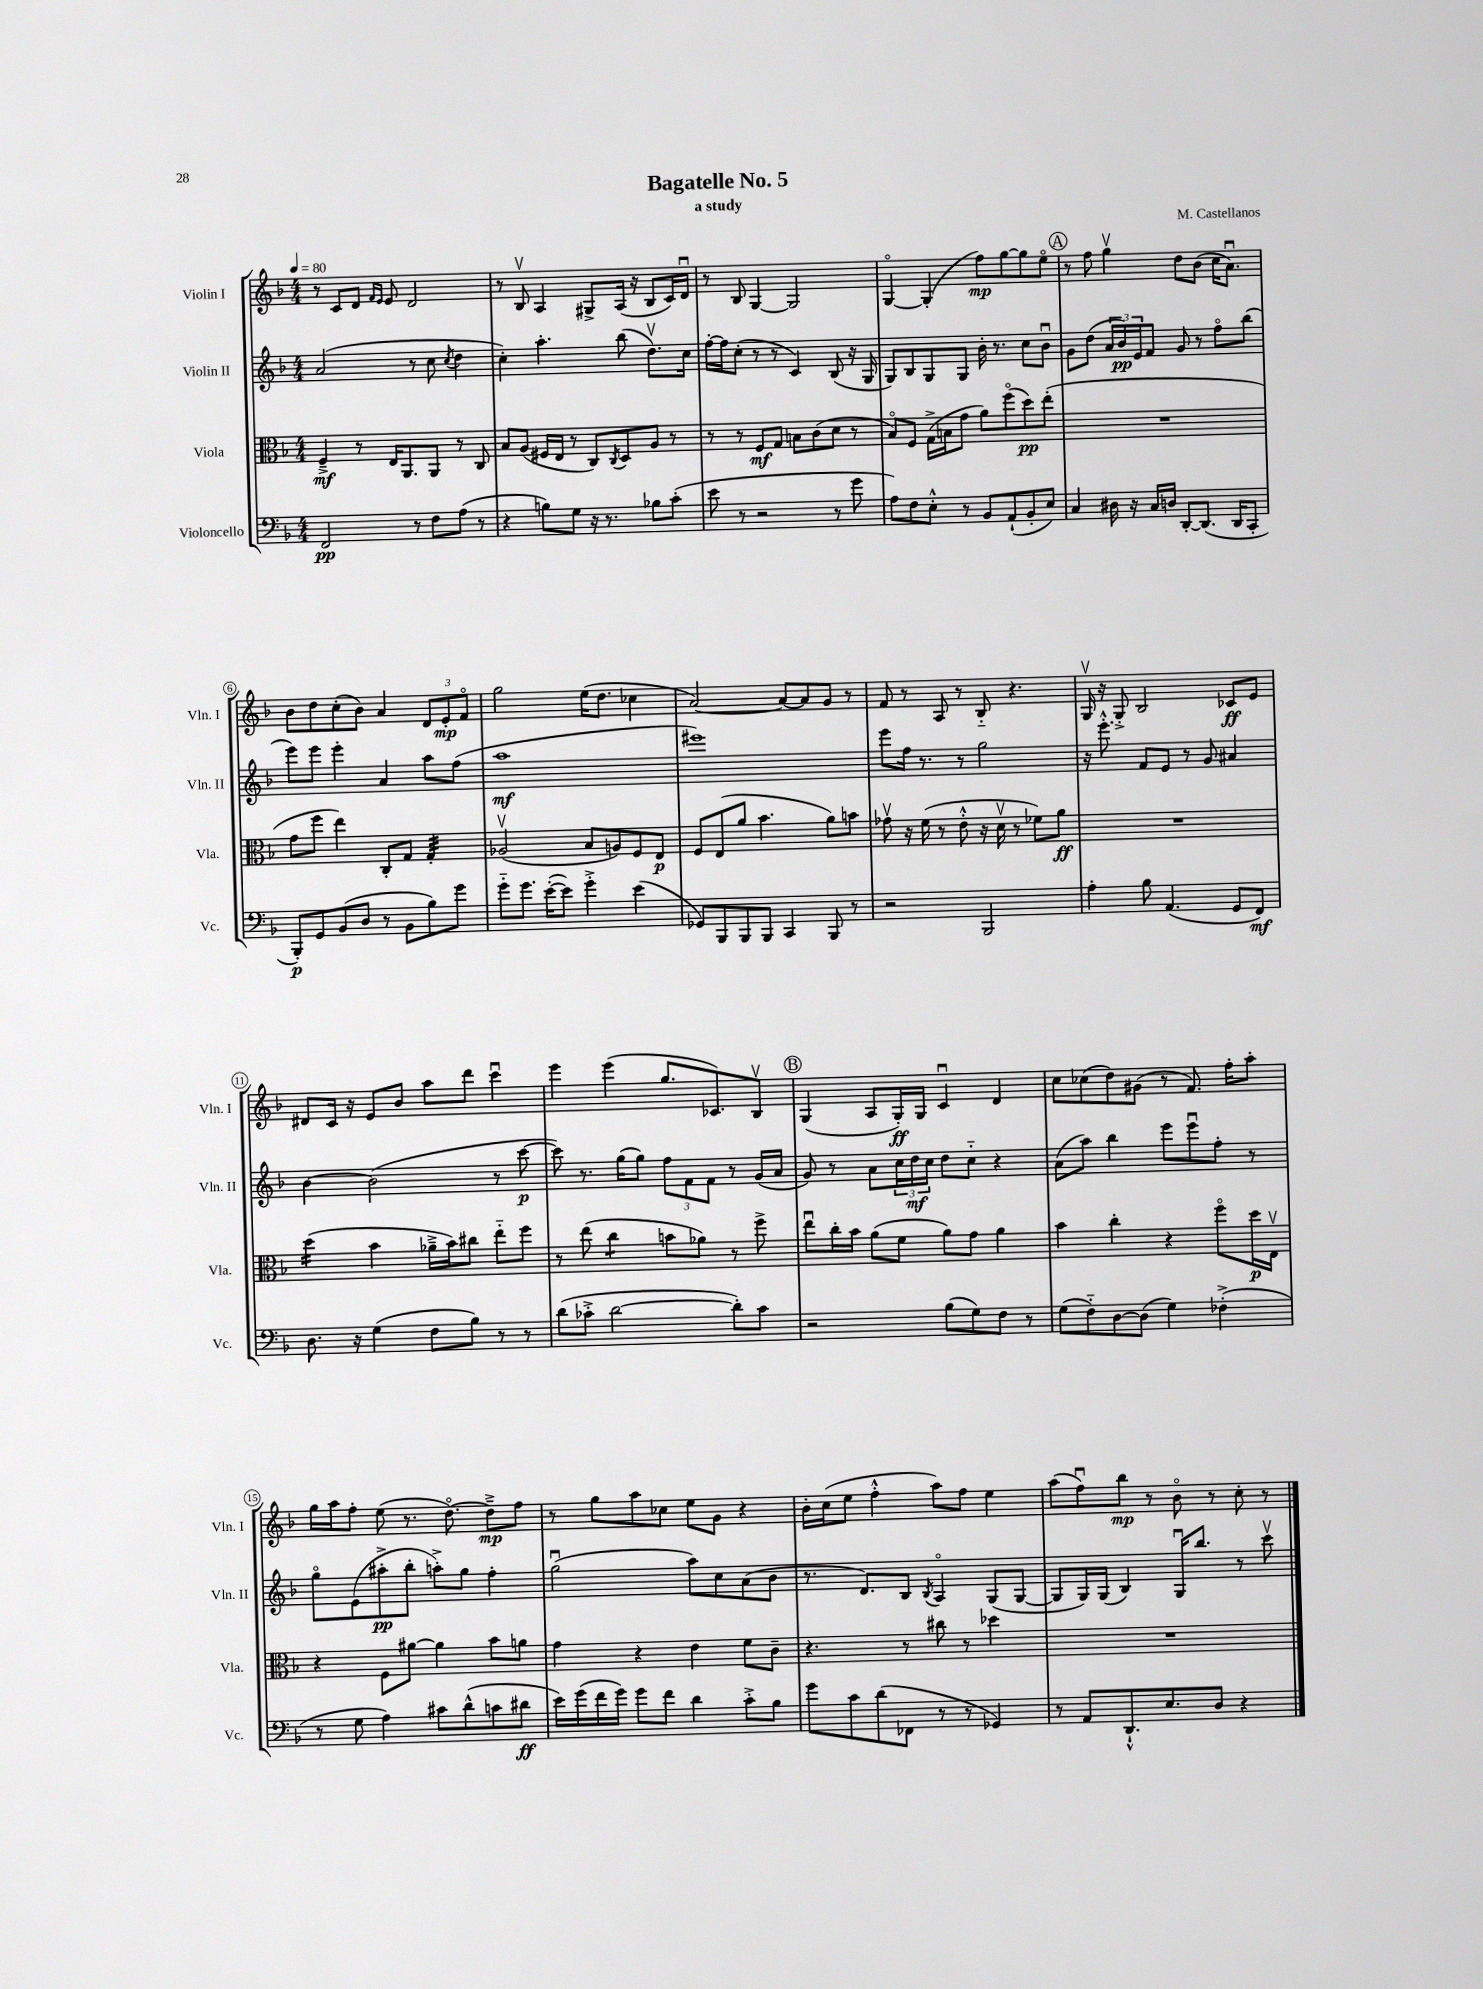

**kern	**kern	**kern	**kern
*staff4	*staff3	*staff2	*staff1
*clefF4	*clefC3	*clefG2	*clefG2
*k[b-]	*k[b-]	*k[b-]	*k[b-]
*M4/4	*M4/4	*M4/4	*M4/4
*MM80	*MM80	*MM80	*MM80
2FF	4F~^	(2a	8r
.	.	.	8c
.	8r	.	8d
.	.	.	16qqf
.	.	.	16qqe
.	16E	.	8e
.	8.AA	.	.
8r	.	8r	2d
8F	8AA	8cc	.
.	.	8qcc	.
(8A	8r	4dd	.
8r	8C	.	.
=	=	=	=
4r	8B-	4cc')	8r
.	(8A	.	8B-v
8B)	16F#	4.aa'	4A
.	16E	.	.
8G	8r	.	.
16r	8C)	.	8G#^
8.r	.	.	.
.	8qC	.	.
.	8D	(8bb-	(16A
.	.	.	16r
8B-	8A	8.ddv)	8B-
(8c'	8r	.	16c)
.	.	16cc	16du
=	=	=	=
8e	8r	[16ff'	8r
.	.	16ff]	.
8r	8r	(8cc'	8B-
2r	8F	8r	[4G
.	8G	8r	.
.	8B	4c)	2G]
.	(8c	.	.
8r	8d	(8B-	.
8g	8r	16r	.
.	.	16G	.
=	=	=	=
8A)	8B-o)	8G)	[4Go
8F	8F	8B-	.
8E'^^	(16G^	8G	(4G']
.	16B	.	.
8r	8g	8G	.
8BB-	8a)	16b-'	8ff)
.	.	8.r	.
(8AA`	(8ffo	.	[8gg
8BB-'	8dd)	8cc	8gg]
8E)	(8ee'	8b-u	8eeo
=	=	=	=
4C	1r	8g	8r
.	.	(8dd	8ff
16D#	.	24a	4ggv
.	.	24b-)	.
16r	.	.	.
.	.	24e	.
16C	.	8f	.
16D	.	.	.
[8DD'	.	8g	8dd
(8.DD]	.	8r	(8b-
.	.	8ffo	16cc
16DD	.	.	8.au)
8CC'	.	(8bb-	.
=	=	=	=
8BBB-')	8g	8eee)	8b-
8GG	8ff	8eee	8dd
(8BB-	4ee)	4eee'	(8cc'
8D	.	.	8b-)
8r	8C'	4a	4a
8BB-	8G	.	.
8B-)	4G'	8aa	12d
.	.	.	12e'
8g	.	(8ff	.
.	.	.	12fo
=	=	=	=
8g'~	(2A-v	1aa	2gg
8.g	.	.	.
([16e'	.	.	.
8e])	.	.	.
4g'^	8B-	.	(16ee
.	.	.	8.dd
.	8A)	.	.
(4e	8F	.	4cc-
.	8E	.	.
=	=	=	=
8GG-)	8F	1eee#)	[2a)
8BBB-	(8E	.	.
8BBB-	8a	.	.
8BBB-	4.b-	.	.
4CC	.	.	8a_
.	.	.	8a]
8BBB-	8a)	.	8g
8r	8b	.	8r
=	=	=	=
2r	8g-v	8eee	8f
.	16r	16ff	8r
.	(16f	8.r	.
.	8r	.	8A
.	8e'^^	8r	8r
2BBB-	16r	2gg	8B-'~
.	16dv	.	.
.	8r	.	4.r
.	8f-)	.	.
.	8a	.	.
=	=	=	=
4A'	1r	16r	16Gv
.	.	8.eee'^^	16r
.	.	.	8G'^
8B-	.	8f	2B-
(4.AA	.	8e	.
.	.	8r	.
.	.	8g	.
8GG	.	4a#	8c-
8FF)	.	.	8e
=	=	=	=
8.D	(4dd	[4b-	8d#
.	.	.	16c
16r	.	.	16r
(4G	4b-	(2b-]	8e
.	.	.	8b-
8F	16a-~^	.	8aa
.	16b-)	.	.
8B-)	8cc#	.	8ddd
8r	8ee'~	8r	4cccu
8r	8ff	[8ccc	.
=	=	=	=
(8d	8r	8ccc])	4eee
8c-'^	(8ee	8.r	.
[2d	4cc	.	(4eee
.	.	(16gg	.
.	.	8gg)	.
.	8b	12ff	8.gg
.	.	12f	.
.	8a-)	.	.
.	.	12f	.
.	.	.	8.c-)
8d'])	8r	8r	.
8c-	8ff^	(16g	8B-v
.	.	16a	.
=	=	=	=
2r	8eeu	8g)	(4G
.	16cc'	8r	.
.	16b-	.	.
.	(8a	8a	8A
.	8f	24cc	16G')
.	.	24dd	.
.	.	.	16G
.	.	24cc	.
(8B-	8a)	8dd	4cu
8G)	8g	8cc'~	.
8F	4a	4r	4d
8r	.	.	.
=	=	=	=
(8G	4b-	(8a	8cc
8F'~)	.	8aa)	(8cc-
[8D	4cc'	4bb-	8dd)
(8D]	.	.	(8g#
4G)	4r	8eee	8r
.	.	8eeeu	8.f)
(4F-'^	8ffo	8ff'	.
.	.	.	16ff'
.	16dd	8r	8aa'
.	16Ev	.	.
=	=	=	=
8r	4r	8ggo	16gg
.	.	.	16aa
8G	.	(8e	8ff'
4A)	8F	8aa#'^	(8ee
.	[8a#	8bb-'	8.r
8c#	4a#]	8aa'^)	.
.	.	.	[8.ddo)
(8d^^	.	8gg	.
8c	8b-	4ff'	8dd~^]
8d#	8a	.	8ff
=	=	=	=
16e)	4g	(2ggu	8r
(16g	.	.	.
16f	.	.	8gg
16g)	.	.	.
8g	4r	.	8aa
8f	.	.	8cc-
4d	4e	8aa)	8ee
.	.	8cc	8g
8c'^	8f	(8a	4r
8B-	8c~	8b-	.
=	=	=	=
8g	4.r	8.r	16b-'
.	.	.	(16cc
8c	.	.	8ee
.	.	8.d)	.
(8d	.	.	4ff'^^
8FF-	8r	8B-	.
.	.	8qB-	.
8r	8cc#	4Ao	8aa)
8r	8r	.	8ff
4GG-)	4dd-	(8G	4ee
.	.	[8G	.
=	=	=	=
8r	1r	8G]	(8aa
8AA	.	16G)	8ffu)
.	.	(16G	.
8.DD`^^	.	4B-)	8bb-
.	.	.	8r
8.E	.	.	.
.	.	16Gu	8b-o
.	.	8.bb-	.
8D	.	.	8r
4r	.	8r	8cc'
.	.	8cccv	8r
==	==	==	==
*-	*-	*-	*-
